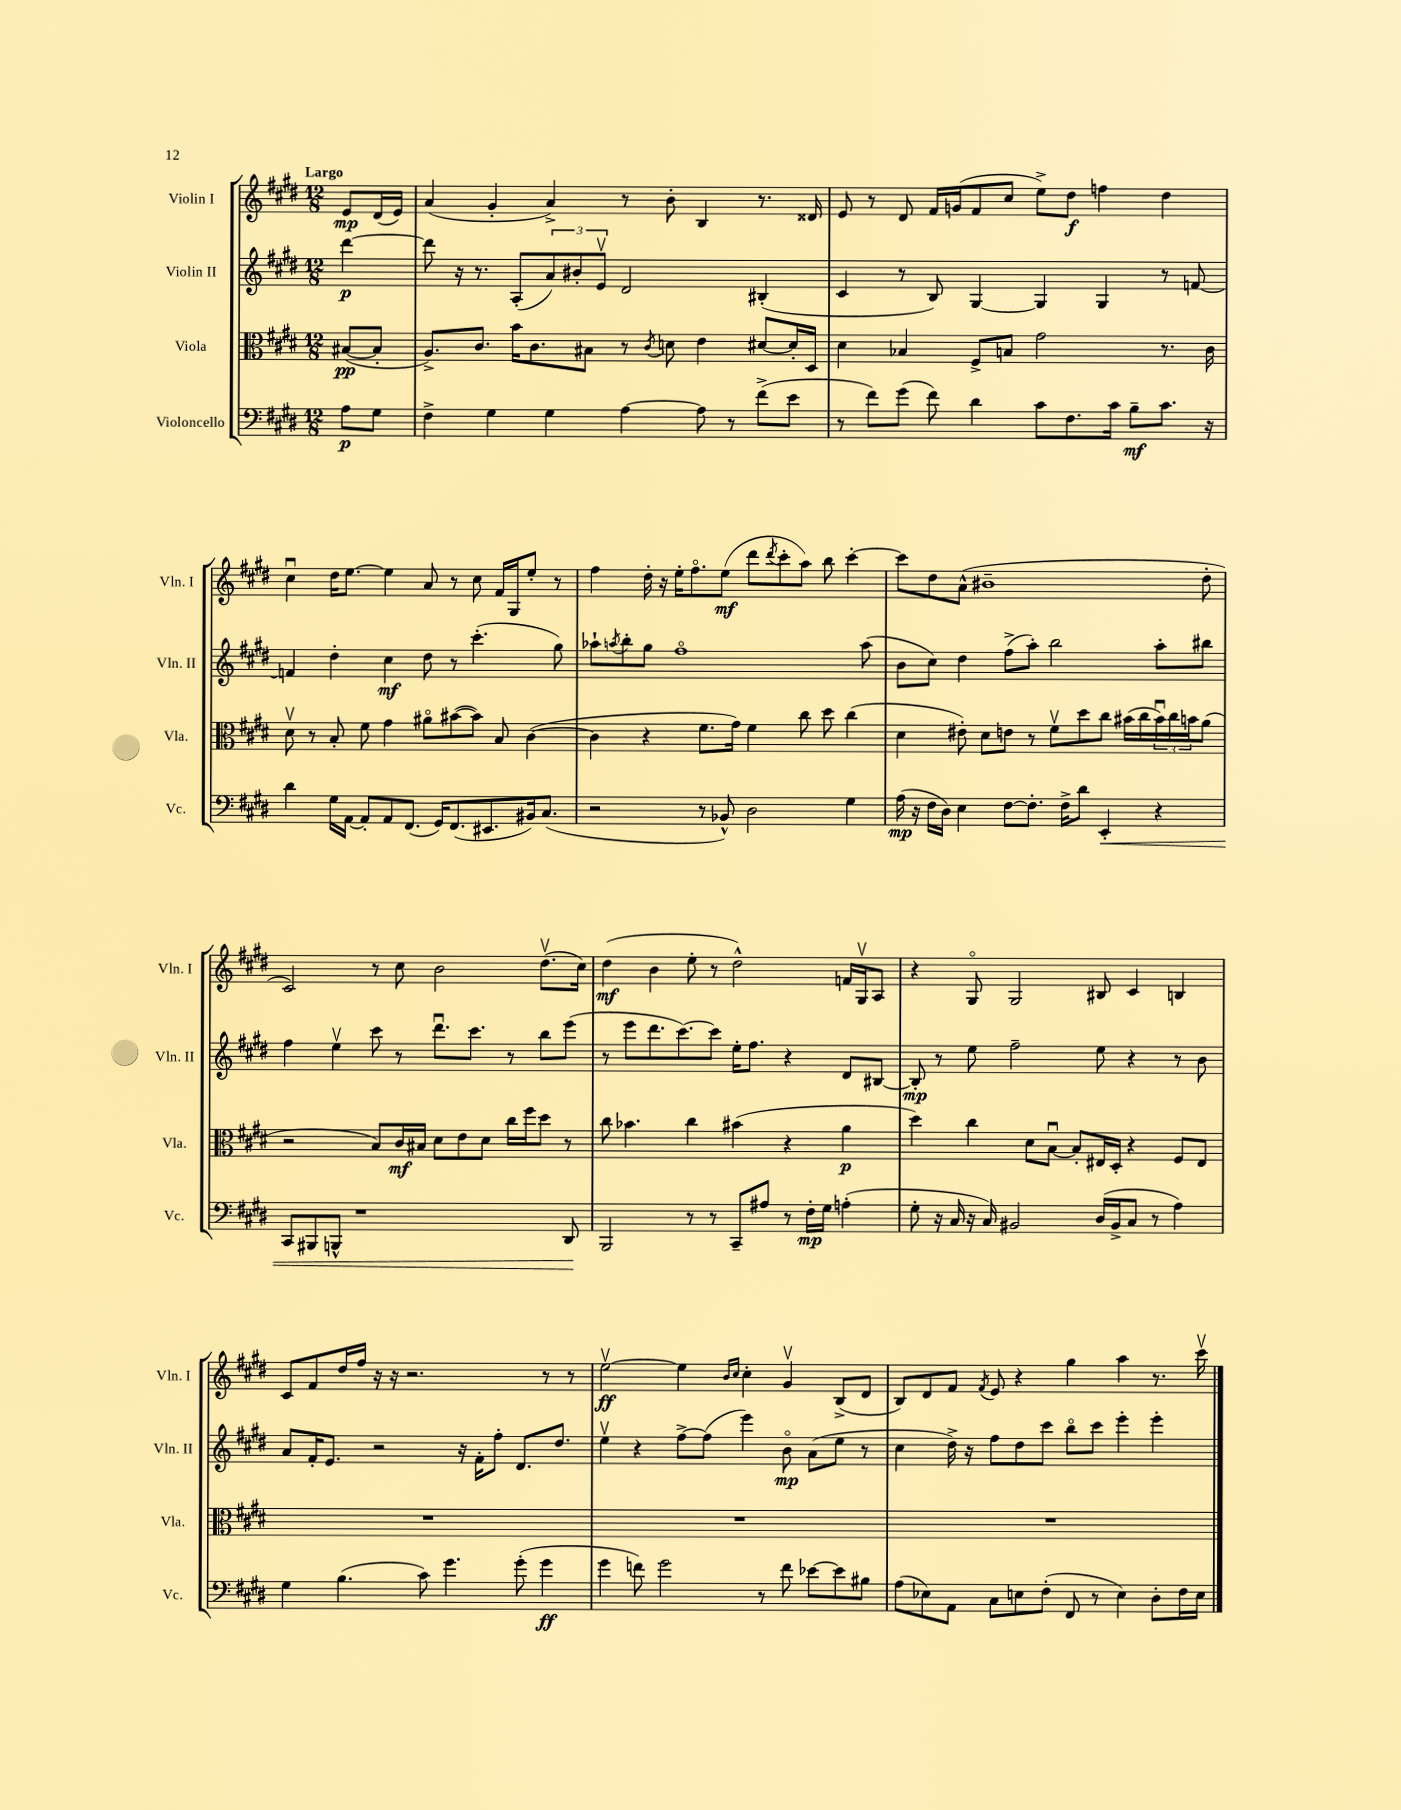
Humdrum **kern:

**kern	**dynam	**kern	**dynam	**kern	**dynam	**kern	**dynam
*part4	*part4	*part3	*part3	*part2	*part2	*part1	*part1
*staff4	*staff4	*staff3	*staff3	*staff2	*staff2	*staff1	*staff1
*I"Violoncello	*	*I"Viola	*	*I"Violin II	*	*I"Violin I	*
*I'Vc.	*	*I'Vla.	*	*I'Vln. II	*	*I'Vln. I	*
*clefF4	*	*clefC3	*	*clefG2	*	*clefG2	*
*k[f#c#g#d#]	*	*k[f#c#g#d#]	*	*k[f#c#g#d#]	*	*k[f#c#g#d#]	*
*M12/8	*	*M12/8	*	*M12/8	*	*M12/8	*
=	=	=	=	=	=	=	=
!	!	!	!	!	!	!LO:TX:a:B:t=Largo	!
8A\L	p	([8B#X/L	pp	[4ddd#\	p	8e/L	mp
8G#\J	.	8B#'/J]	.	.	.	(16d#/L	.
.	.	.	.	.	.	16e/JJ)	.
=1	=1	=1	=1	=1	=1	=1	=1
4F#^\	.	8.A^/L)	.	8ddd#\]	.	(4a/	.
.	.	.	.	16r	.	.	.
.	.	8.c#/J	.	8.r	.	.	.
4G#\	.	.	.	.	.	4g#'/	.
.	.	16b\KL	.	(8A'/L	.	.	.
.	.	8.c#\	.	.	.	.	.
4G#\	.	.	.	12a/)	.	4a^/)	.
.	.	.	.	12b#X'/	.	.	.
.	.	8B#X\J	.	.	.	.	.
.	.	.	.	12ev/J	.	.	.
[4A\	.	8r	.	2d#/	.	8r	.
.	.	8qc#/	.	.	.	.	.
.	.	8dn\	.	.	.	8b'\	.
8A\]	.	4e\	.	.	.	4B/	.
8r	.	.	.	.	.	.	.
(8f#^\L	.	[8d#X/L	.	(4B#X'/	.	8.r	.
8e\J	.	16d#'/L]	.	.	.	.	.
.	.	16D#/JJ	.	.	.	16d##X/	.
=2	=2	=2	=2	=2	=2	=2	=2
8r	.	4d#\	.	4c#/	.	8e/	.
8f#\L)	.	.	.	.	.	8r	.
(8g#\J	.	4B-X/	.	8r	.	8d#/	.
8f#\)	.	.	.	8B/)	.	16f#/LL	.
.	.	.	.	.	.	(16gn/J	.
4d#\	.	8F#^/L	.	[4G#/	.	8f#/	.
.	.	8Bn/J	.	.	.	8cc#/J	.
8c#\L	.	2g#\	.	4G#/]	.	8ee^\L)	.
8.F#\	.	.	.	.	.	8dd#\J	f
.	.	.	.	4G#/	.	4ffn\	.
16c#\Jk	.	.	.	.	.	.	.
8B~\L	mf	.	.	.	.	.	.
8.c#\J	.	8.r	.	8r	.	4dd#\	.
.	.	.	.	[8fn/	.	.	.
16r	.	16c#\	.	.	.	.	.
!!LO:LB:g=z
=3	=3	=3	=3	=3	=3	=3	=3
4d#\	.	8d#v\	.	4fn/]	.	4cc#u\	.
.	.	8r	.	.	.	.	.
16G#\LL	.	8B'/	.	4dd#'\	.	16dd#\KL	.
[16AA\JJ	.	.	.	.	.	[8.ee\J	.
8AA'/L]	.	8f#\	.	.	.	.	.
8AA/	.	4g#\	.	4cc#\	mf	4ee\]	.
(8.FF#/J	.	.	.	.	.	.	.
.	.	8a#X\L	.	8dd#\	.	8a/	.
16GG#/KL)	.	.	.	.	.	.	.
(8.FF#/	.	([8b#X\	.	8r	.	8r	.
.	.	8b#\J])	.	(4.ccc#'\	.	8cc#\	.
8.EE#X/	.	.	.	.	.	.	.
.	.	8B/	.	.	.	16f#/LL	.
.	.	.	.	.	.	16G#/J	.
16BB#X/k)	.	([4c#\	.	.	.	8ee'/J	.
(8.C#/J	.	.	.	.	.	.	.
.	.	.	.	8gg#\)	.	8r	.
=4	=4	=4	=4	=4	=4	=4	=4
2r	.	4c#\]	.	8aa-X`\L	.	4ff#\	.
.	.	.	.	8qaan/	.	.	.
.	.	.	.	8bb'\	.	.	.
.	.	4r	.	8gg#\J	.	16dd#'\	.
.	.	.	.	.	.	16r	.
.	.	.	.	1ff#	.	16ee'\KL	.
.	.	.	.	.	.	8.ff#\	.
8r	.	8.f#\L	.	.	.	.	.
8BB-X^^/)	.	.	.	.	.	(8ee\J	mf
.	.	16g#\Jk)	.	.	.	.	.
2D#\	.	4f#\	.	.	.	8ddd#\L	.
.	.	.	.	.	.	8qddd#/	.
.	.	.	.	.	.	8ccc#'\	.
.	.	8cc#\	.	.	.	8aa\J)	.
.	.	8dd#\	.	.	.	8bb\	.
4G#\	.	(4cc#\	.	.	.	[4ccc#'\	.
.	.	.	.	(8aa\	.	.	.
=5	=5	=5	=5	=5	=5	=5	=5
(16A\	mp	4d#\	.	8b\L	.	8ccc#\L]	.
16r	.	.	.	.	.	.	.
16F#\LL	.	.	.	8cc#\J)	.	8dd#\	.
16D#\JJ)	.	.	.	.	.	.	.
4E\	.	8e#X'\)	.	4dd#\	.	(8a^^\J	.
.	.	8d#\L	.	.	.	1b#X~	.
[8F#\L	.	8en\J	.	(8ff#^\L	.	.	.
8.F#'\J]	.	8r	.	8aa'\J)	.	.	.
.	.	8f#v\L	.	2bb\	.	.	.
16F#^\KL	.	.	.	.	.	.	.
8d#\J	.	8dd#\	.	.	.	.	.
!	!LO:HP:b	!	!	!	!	!	!
4EE'/	<	8cc#\J	.	.	.	.	.
.	.	(16b#X\LL	.	.	.	.	.
.	.	16cc#\	.	.	.	.	.
4r	.	24b#u\)	.	8aa'\L	.	.	.
.	.	24cc#\	.	.	.	.	.
.	.	24bn\J	.	.	.	.	.
.	.	(8a\J	.	8bb#X\J	.	8dd#'\	.
!!LO:LB:g=z
=6	=6	=6	=6	=6	=6	=6	=6
8CC#/L	.	2r	.	4ff#\	.	2c#/)	.
8BBB#X/	.	.	.	.	.	.	.
8BBBn^^/J	.	.	.	4eev\	.	.	.
1r	.	.	.	.	.	.	.
.	.	8B/L)	.	8ccc#\	.	8r	.
.	.	16c#/L	mf	8r	.	8cc#\	.
.	.	16B#X/JJ	.	.	.	.	.
.	.	8d#\L	.	8.ddd#u\L	.	2b\	.
.	.	8e\	.	.	.	.	.
.	.	.	.	8.ccc#\J	.	.	.
.	.	8d#\J	.	.	.	.	.
.	.	16cc#\LL	.	8r	.	.	.
.	.	16ff#\J	.	.	.	.	.
.	.	8dd#\J	.	8bb\L	.	(8.dd#v\L	.
8DD#/	.	8r	.	(8eee\J	.	.	.
.	.	.	.	.	.	16cc#\Jk)	.
.	[	.	.	.	.	.	.
=7	=7	=7	=7	=7	=7	=7	=7
2BBB/	.	8cc#\	.	8r	.	(4dd#\	mf
.	.	4.b-X\	.	8eee\L	.	.	.
.	.	.	.	8.ddd#\	.	4b\	.
.	.	.	.	[8.ccc#\)	.	.	.
8r	.	4cc#\	.	.	.	8ee'\	.
8r	.	.	.	8ccc#\J]	.	8r	.
8CC#~/L	.	(4b#X\	.	16ee'\KL	.	2dd#^^\)	.
.	.	.	.	8.ff#\J	.	.	.
8A#X/J	.	.	.	.	.	.	.
8r	.	4r	.	4r	.	.	.
16F#'\LL	mp	.	.	.	.	.	.
16G#\JJ	.	.	.	.	.	.	.
(4An'\	.	4a\	p	8d#/L	.	16fn/LL	.
.	.	.	.	.	.	16G#v/J	.
.	.	.	.	[8B#X/J	.	8A/J	.
=8	=8	=8	=8	=8	=8	=8	=8
8G#'\	.	4dd#\)	.	8B#'/]	mp	4r	.
16r	.	.	.	8r	.	.	.
16C#/	.	.	.	.	.	.	.
16r	.	4cc#\	.	8ee\	.	8G#/	.
16C#/)	.	.	.	.	.	.	.
2BB#X/	.	.	.	2ff#~\	.	2G#/	.
.	.	8d#\L	.	.	.	.	.
.	.	[8Bu\J	.	.	.	.	.
.	.	8B'/L]	.	.	.	.	.
(16D#/LL	.	16E#X/L	.	8ee\	.	8B#X/	.
16BB#^/J	.	16D#'/JJ	.	.	.	.	.
8C#/J	.	4r	.	4r	.	4c#/	.
8r	.	.	.	.	.	.	.
4A\)	.	8F#/L	.	8r	.	4Bn/	.
.	.	8E#/J	.	8b\	.	.	.
!!LO:LB:g=z
=9	=9	=9	=9	=9	=9	=9	=9
4G#\	.	1.r	.	8a/L	.	8c#/L	.
.	.	.	.	16f#'/K	.	8f#/	.
.	.	.	.	8.e/J	.	.	.
(4.B\	.	.	.	.	.	16dd#/L	.
.	.	.	.	.	.	16ff#/JJ	.
.	.	.	.	2r	.	16r	.
.	.	.	.	.	.	16r	.
.	.	.	.	.	.	2.r	.
8c#\)	.	.	.	.	.	.	.
4.g#\	.	.	.	.	.	.	.
.	.	.	.	16r	.	.	.
.	.	.	.	16f#'\KL	.	.	.
.	.	.	.	8ff#'\J	.	.	.
(8g#'\	.	.	.	8.d#/L	.	.	.
4g#\	ff	.	.	.	.	8r	.
.	.	.	.	8.dd#/J	.	.	.
.	.	.	.	.	.	8r	.
=10	=10	=10	=10	=10	=10	=10	=10
4g#\	.	1.r	.	4eev\	.	[2eev\	ff
8fn\)	.	.	.	4r	.	.	.
2g#\	.	.	.	.	.	.	.
.	.	.	.	[8ff#^\L	.	4ee\]	.
.	.	.	.	(8ff#\J]	.	.	.
.	.	.	.	.	.	16qqb/LL	.
.	.	.	.	.	.	16qqcc#/JJ	.
.	.	.	.	4eee\)	.	4cc#'\	.
8r	.	.	.	.	.	.	.
8f\	.	.	.	8b\	mp	4g#v/	.
[8e-X\L	.	.	.	(8a\L	.	.	.
8e-\]	.	.	.	8ee\J	.	(8B^/L	.
8B#X\J	.	.	.	8r	.	8d#/J	.
=11	=11	=11	=11	=11	=11	=11	=11
(8A\L	.	1.r	.	4cc#\	.	8B/L)	.
8E-X\)	.	.	.	.	.	8d#/	.
8AA\J	.	.	.	16dd#^\)	.	8f#/J	.
.	.	.	.	16r	.	.	.
.	.	.	.	.	.	8qf#/	.
8C#\L	.	.	.	8ff#\L	.	8e/	.
8En\	.	.	.	8dd#\	.	4r	.
(8F#'\J	.	.	.	8ccc#\J	.	.	.
8FF#/	.	.	.	8bb\L	.	4gg#\	.
8r	.	.	.	8ccc#\J	.	.	.
4E\)	.	.	.	4eee'\	.	4aa\	.
8D#'\L	.	.	.	4eee'\	.	8.r	.
16F#\L	.	.	.	.	.	.	.
16E\JJ	.	.	.	.	.	16ccc#v\	.
==	==	==	==	==	==	==	==
*-	*-	*-	*-	*-	*-	*-	*-
